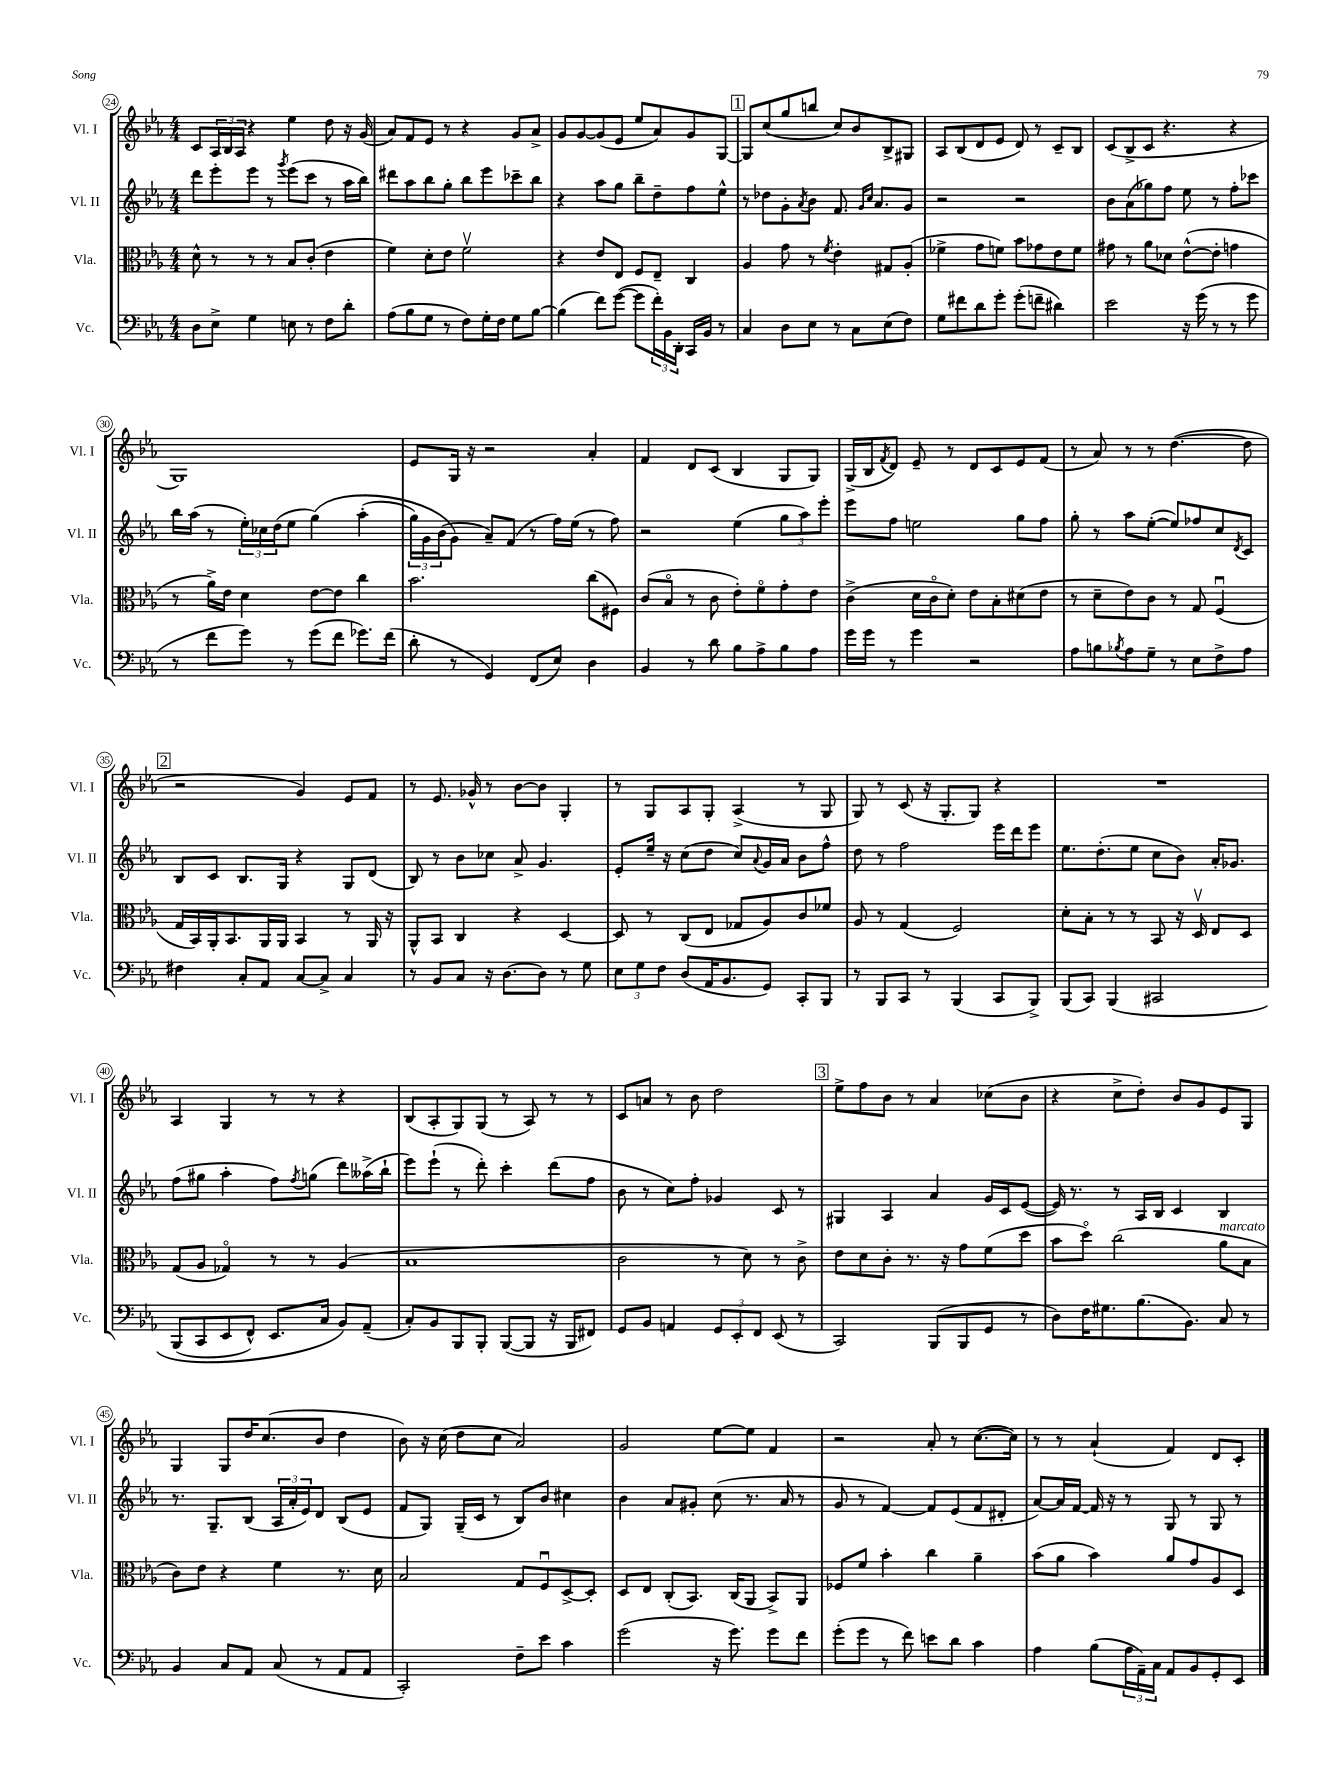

**kern	**kern	**kern	**kern
*part4	*part3	*part2	*part1
*staff4	*staff3	*staff2	*staff1
*I"Vc.	*I"Vla.	*I"Vl. II	*I"Vl. I
*I'Vc.	*I'Vla.	*I'Vl. II	*I'Vl. I
*clefF4	*clefC3	*clefG2	*clefG2
*k[b-e-a-]	*k[b-e-a-]	*k[b-e-a-]	*k[b-e-a-]
*M4/4	*M4/4	*M4/4	*M4/4
=24	=24	=24	=24
8D\L	8d^^\	8ddd\L	8c/L
8E-^\J	8r	8eee-'\	24A-/L
.	.	.	24B-/
.	.	.	24A-/JJ
4G\	8r	8eee-\J	4r
.	8r	8r	.
.	.	8qggg/	.
8En\	8B-/L	(8eee-\L	4ee-\
8r	(8c'/J	8ccc\J	.
8F\L	4e-\	8r	8dd\
8d'\J	.	16aa-\LL	16r
.	.	16bb-\JJ)	(16g/
=25	=25	=25	=25
(8A-\L	4f\)	8ddd#X\L	8a-/L)
8B-\	.	8aa-\	8f/
8G\J	8d'\L	8bb-\	8e-/J
8r	8e-\J	8gg'\J	8r
8F\L)	2fv\	8bb-\L	4r
16G'\L	.	8eee-\	.
16F\JJ	.	.	.
8G\L	.	8ccc-X~\	8g/L
[8B-\J	.	8bb-\J	8a-^/J
=26	=26	=26	=26
(4B-\]	4r	4r	8g/L
.	.	.	[8g/
8f\L)	8e-/L	8aa-\L	(8g/]
([8g\J	8E-/J	8gg\J	8e-/J
8g\L]	8F/L	8bb-~\L	8ee-/L
24f'\L)	8E-~/J	8dd~\	8a-/)
24BB-\	.	.	.
24DD'\JJ	.	.	.
16CC/LL	4C/	8ff\	8g/
16BB-/JJ	.	.	.
8r	.	8ee-^^\J	[8G/J
!!LO:REH:place=s1:t=1
=27	=27	=27	=27
4C/	4A-/	8r	8G/L]
.	.	8dd-X\L	(8cc/
8D\L	8g\	8g'\	8gg/
.	.	8qa-/	.
8E-\J	8r	8b-\J	8bbn/J
.	8qf/	.	.
8r	4e-'\	8.f/	8cc/L)
8C\L	.	.	8b-/
.	.	16qqg/LL	.
.	.	16qqcc/JJ	.
.	.	8.a-/L	.
(8E-\	8G#X/L	.	8B-^/
8F\J)	(8A-'/J	8g/J	8G#X/J
=28	=28	=28	=28
8G\L	4f-X^\	2r	8A-/L
8f#X\	.	.	(8B-/
8d\	8g\L	.	8d/
8g'\J	8fn\J)	.	8e-/J
(8g'\L	8b-\L	2r	8d/)
8fn~\J	8g-X\	.	8r
4d#X\)	8e-\	.	8c~/L
.	8f\J	.	8B-/J
=29	=29	=29	=29
2e-\	8g#X\	8b-\L	(8c/L
.	8r	(8a-\	8B-^/
.	8a-\L	8gg-X\)	8c/J
.	8d-X\J	8ff\J	4.r
16r	([8e-^^\L	8ee-\	.
(16g\	.	.	.
8r	8e-'\J]	8r	.
8r	4gn\	8ff'\L	4r
8g\	.	8ccc-X\J	.
!!LO:LB:g=z
=30	=30	=30	=30
8r	8r	16bb-\LL	1G)
.	.	(16aa-\JJ	.
8f\L	16a-^\LL)	8r	.
.	16e-\JJ	.	.
8g\J)	4d\	24ee-'\LL)	.
.	.	24cc-X\	.
.	.	(24dd\J	.
8r	.	8ee-\J	.
(8g\L	[8e-\L	(4gg\)	.
8f\J	8e-\J]	.	.
8.g-X\L)	4cc\	(4aa-'\	.
(16f\Jk	.	.	.
=31	=31	=31	=31
8d'\	2.b-\	24gg\LL)	8e-/L
.	.	24g\	.
.	.	(24b-\J	.
8r	.	8g\J)	16G/Jk
.	.	.	16r
4GG/)	.	8a-~/L)	2r
.	.	(8f/J	.
(8FF/L	.	8r	.
8E-/J)	.	16ff\LL)	.
.	.	(16ee-\JJ	.
4D\	(8cc\L	8r	4a-'/
.	8F#X\J)	8ff\)	.
=32	=32	=32	=32
4BB-/	(8c/L	2r	4f/
.	8B-/J	.	.
8r	8r	.	8d/L
8d\	8c\	.	(8c/J
8B-\L	8e-'\L)	(4ee-\	4B-/
8A-^\	8f\	.	.
8B-\	8g'\	12gg\L	8G/L
.	.	12aa-\)	.
8A-\J	8e-\J	.	8G/J)
.	.	12eee-'\J	.
=33	=33	=33	=33
16g\LL	(4c^\	8eee-\L	(16G^/LL
16g\JJ	.	.	16B-/J
.	.	.	8qf/
8r	.	8ff\J	8d/J)
4g\	16d\LL	2een\	8e-~/
.	16c\J	.	.
.	8d'\J)	.	8r
2r	8e-\L	.	8d/L
.	8B-'\	.	8c/
.	(8d#X\	8gg\L	8e-/
.	8e-\J	8ff\J	(8f/J
=34	=34	=34	=34
8A-\L	8r	8gg'\	8r
8Bn\	8d~\L	8r	8a-/)
8qB-X/	.	.	.
8A-\	8e-\)	8aa-\L	8r
8G~\J	8c\J	([8ee-'\J	8r
8r	8r	8ee-/L])	([4.dd\
8E-\L	8G/	8ff-X/	.
8F^\	(4Fu/	8cc/	.
.	.	8qd/	.
8A-\J	.	8c/J	8dd\]
!!LO:LB:g=z
!!LO:REH:place=s1:t=2
=35	=35	=35	=35
4F#X\	16G/LL	8B-/L	2r
.	16BB-/)	.	.
.	16AA-'/J	8c/J	.
.	8.BB-/	.	.
8C'/L	.	8.B-/L	.
8AA-/J	16AA-/L	.	.
.	16AA-/JJ	16G/Jk	.
[8C/L	4BB-/	4r	4g/)
8C^/J]	.	.	.
4C/	8r	8G/L	8e-/L
.	16AA-/	(8d/J	8f/J
.	16r	.	.
=36	=36	=36	=36
8r	8AA-^^/L	8B-/)	8r
8BB-/L	8BB-/J	8r	8.e-/
8C/J	4C/	8b-\L	.
.	.	.	16g-X^^/
16r	.	8cc-X\J	8r
[8.D\L	.	.	.
.	4r	8a-^/	[8b-\L
8D\J]	.	4.g/	8b-\J]
8r	[4D/	.	4G'/
8G\	.	.	.
=37	=37	=37	=37
12E-\L	8D/]	8e-'/L	8r
12G\	.	.	.
.	8r	16ee-~/Jk	8G/L
12F\J	.	.	.
.	.	16r	.
(8D/L	(8C/L	(8cc\L	8A-/
16AA-/K	8E-/J	8dd\J	8G'/J
8.BB-/	.	.	.
.	8G-X/L	8cc/L)	(4A-^/
.	.	8qqa-/	.
8GG/J)	8A-/)	16g/L	.
.	.	16a-/JJ	.
8CC'/L	8c/	8b-\L	8r
8BBB-/J	8f-X/J	8ff^^\J	8G/
=38	=38	=38	=38
8r	8A-/	8dd\	8G/)
8BBB-/L	8r	8r	8r
8CC/J	(4G/	2ff\	(8c/
8r	.	.	16r
.	.	.	8.G'/L
(4BBB-/	2F/)	.	.
.	.	.	8G/J)
8CC/L	.	16eee-\LL	4r
.	.	16ddd\J	.
8BBB-^/J)	.	8eee-\J	.
=39	=39	=39	=39
(8BBB-/L	8d'\L	8.ee-\L	1r
8CC/J)	8B-'\J	.	.
.	.	(8.dd'\	.
(4BBB-/	8r	.	.
.	8r	8ee-\J	.
2CC#X/	8BB-/	8cc\L	.
.	16r	8b-\J)	.
.	16Dv/	.	.
.	8E-/L	16a-'/KL	.
.	.	8.g-X/J	.
.	8D/J	.	.
!!LO:LB:g=z
=40	=40	=40	=40
(8BBB-/L	(8G/L	(8ff\L	4A-/
8CC/	8A-/J	8gg#X\J	.
8EE-/	4G-X/)	4aa-'\	4G/
8FF^^/J)	.	.	.
8.EE-/L	8r	8ff\L)	8r
.	.	8qff/	.
.	8r	(8ggn\J	8r
16C/Jk	.	.	.
8BB-/L)	(4A-/	8ddd\L)	4r
(8AA-~/J	.	(16aa--X^\L	.
.	.	16bb-`\JJ	.
=41	=41	=41	=41
8C'/L)	1B-	8eee-\L)	(8B-/L
8BB-/	.	(8eee-`\J	8A-'/
8BBB-/	.	8r	8G/)
8BBB-'/J	.	8ddd'\)	(8G/J
([8BBB-/L	.	4ccc'\	8r
8BBB-/J]	.	.	8A-/)
16r	.	(8ddd\L	8r
16BBB-/KL	.	.	.
8FF#X/J)	.	8ff\J	8r
=42	=42	=42	=42
8GG/L	2c\	8b-\	8c/L
8BB-/J	.	8r	8an/J
4AAn/	.	8cc\L)	8r
.	.	8ff'\J	8b-\
12GG/L	8r	4g-X/	2dd\
12EE-'/	.	.	.
.	8d\)	.	.
12FF/J	.	.	.
(8EE-/	8r	8c/	.
8r	8c^\	8r	.
!!LO:REH:place=s1:t=3
=43	=43	=43	=43
2CC/)	8e-\L	4G#X/	8ee-^\L
.	8d\	.	8ff\
.	8c'\J	4A-/	8b-\J
.	8.r	.	8r
(8BBB-/L	.	4a-/	4a-/
.	16r	.	.
8BBB-/	8g\L	.	.
8GG/J	(8f\	16g/LL	(8cc-X\L
.	.	16c/J	.
8r	8dd\J	([8e-/J	8b-\J
=44	=44	=44	=44
8D\L)	8b-\L	16e-/])	4r
.	.	8.r	.
16F\K	8dd\J)	.	.
8.G#X\	.	.	.
.	(2cc\	8r	8cc^\L
(8.B-\	.	16A-/LL	8dd'\J)
.	.	16B-/JJ	.
.	.	4c/	8b-/L
8.BB-\J)	.	.	.
.	.	.	8g/
!	!LO:TX:a:i:t=marcato	!	!
8C/	8a-\L	4B-/	8e-/
8r	8B-\J	.	8G/J
!!LO:LB:g=z
=45	=45	=45	=45
4BB-/	8c\L)	8.r	4G/
.	8e-\J	.	.
.	.	8.G~/L	.
8C/L	4r	.	8G/L
8AA-/J	.	(8B-/J	16dd/K
.	.	.	(8.cc/
(8C/	4f\	24A-/LL	.
.	.	24a-'/	.
.	.	24e-/J)	.
8r	.	8d/J	8b-/J
8AA-/L	8.r	(8B-/L	4dd\
8AA-/J	.	8e-/J	.
.	16d\	.	.
=46	=46	=46	=46
2CC'/)	2B-/	8f/L	8b-\)
.	.	8G/J)	16r
.	.	.	(16cc\
.	.	(16G~/LL	8dd\L
.	.	16c/JJ	.
.	.	8r	8cc\J
8F~\L	8G/L	8B-/L)	2a-/)
8e-\J	8Fu/	8b-/J	.
4c\	[8D^/	4cc#X\	.
.	8D'/J]	.	.
=47	=47	=47	=47
(2g\	8D/L	4b-\	2g/
.	8E-/J	.	.
.	(8C'/L	8a-/L	.
.	8.BB-/J)	8g#X'/J	.
16r	.	(8cc\	[8ee-\L
8.g\)	(16C/KL	.	.
.	8AA-/J	8.r	8ee-\J]
8g\L	8BB-^/L)	.	4f/
.	.	16a-/	.
8f\J	8AA-/J	8r	.
=48	=48	=48	=48
(8g'\L	8F-X/L	8g/	2r
8g\J	8f/J	8r	.
8r	4b-'\	[4f/)	.
8f\)	.	.	.
8en\L	4cc\	8f/L]	8a-'/
8d\J	.	(8e-/	8r
4c\	4a-~\	8f/	([8.cc\L
.	.	8d#X'/J	.
.	.	.	16cc\Jk])
=49	=49	=49	=49
4A-\	(8b-\L	[8a-/L)	8r
.	8a-\J	16a-/L]	8r
.	.	[16f/JJ	.
(8B-\L	4b-\)	16f/]	(4a-`/
.	.	16r	.
24A-\L	.	8r	.
24AA-~\)	.	.	.
24C\JJ	.	.	.
8AA-/L	8a-/L	8G/	4f/)
8BB-/	8g/	8r	.
8GG'/	8A-/	8G/	8d/L
8EE-/J	8D/J	8r	8c'/J
==	==	==	==
*-	*-	*-	*-
